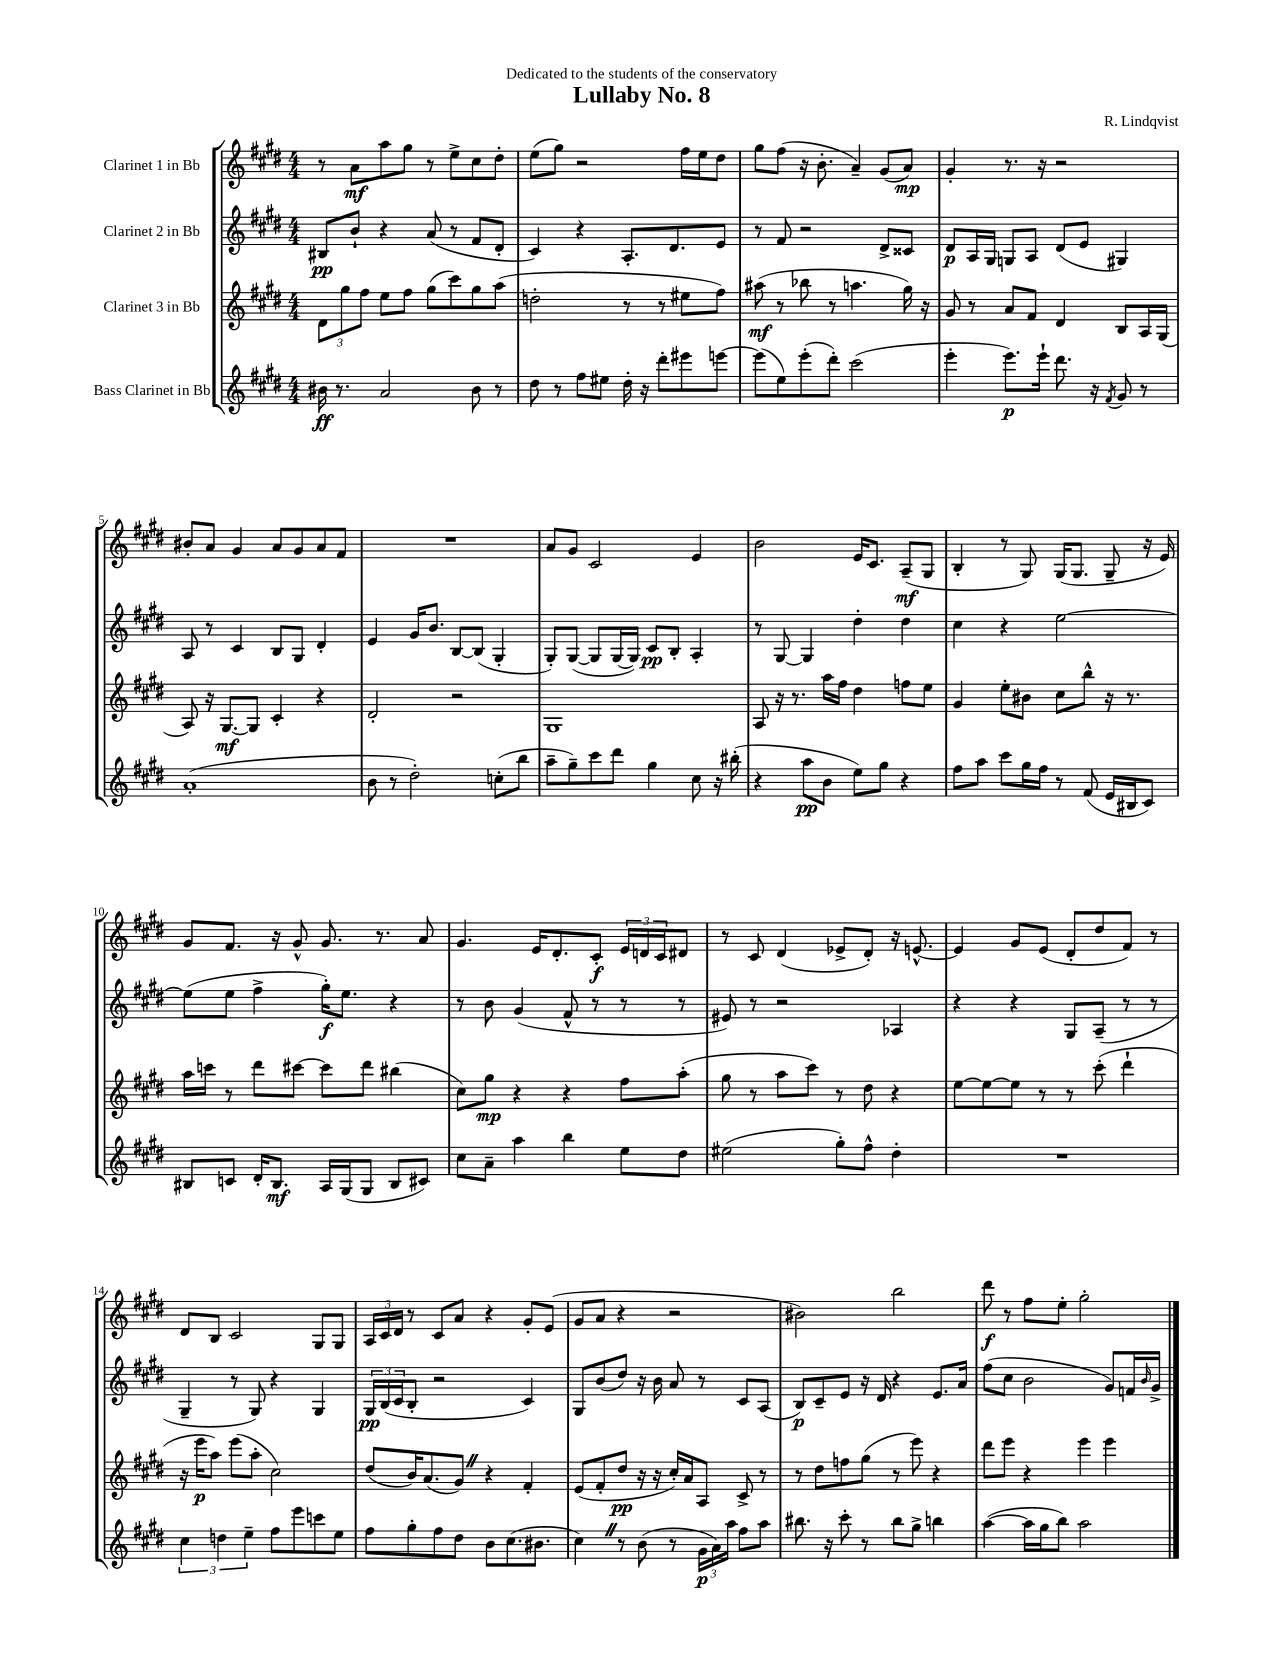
\header { title = "Lullaby No. 8" composer = "R. Lindqvist" dedication = "Dedicated to the students of the conservatory" }
<<
\new StaffGroup <<
\new Staff = "s0" \with { instrumentName = "Clarinet 1 in Bb" } {
    \clef treble \key e \major \numericTimeSignature \time 4/4
    r8 a'8\mf a''8 gis''8 r8 e''8-> cis''8 dis''8-. |
    e''8( gis''8) r2 fis''16 e''16 dis''8 |
    gis''8 fis''8( r16 b'8.-. a'4--) gis'8( a'8\mp) |
    gis'4-. r8. r16 r2 |
    bis'8-. a'8 gis'4 a'8 gis'8 a'8 fis'8 |
    R1 |
    a'8 gis'8 cis'2 e'4 |
    b'2 e'16 cis'8. a8--\mf( gis8 |
    b4-. r8 gis8) gis16( gis8. gis8-- r16 e'16) |
    gis'8 fis'8. r16 gis'8-^ gis'8. r8. a'8 |
    gis'4. e'16 dis'8.-. cis'8-.\f \tuplet 3/2 { e'16 d'16 cis'16 } dis'8 |
    r8 cis'8 dis'4( ees'8-> dis'8-.) r16 e'8.~-^ |
    e'4 gis'8 e'8( dis'8-. dis''8 fis'8) r8 |
    dis'8 b8 cis'2 gis8 gis8 |
    \tuplet 3/2 { a16 cis'16 dis'16 } r8 cis'8 a'8 r4 gis'8-. e'8( |
    gis'8 a'8 r4 r2 |
    bis'2) b''2 |
    dis'''8\f r8 fis''8 e''8-. gis''2-. \bar "|." |
}
\new Staff = "s1" \with { instrumentName = "Clarinet 2 in Bb" } {
    \clef treble \key e \major \numericTimeSignature \time 4/4
    bis8\pp b'8-! r4 a'8( r8 fis'8 dis'8-. |
    cis'4) r4 a8.-. dis'8. e'8 |
    r8 fis'8 r2 dis'8-> cisis'8 |
    dis'8\p a16 gis16 g8 a8 dis'8( e'8 gis4) |
    a8 r8 cis'4 b8 gis8 dis'4-. |
    e'4 gis'16 b'8. b8~ b8( gis4-. |
    gis8-.) gis8~( gis8 gis16~ gis16) cis'8\pp b8-. a4-. |
    r8 gis8~ gis4 dis''4-. dis''4 |
    cis''4 r4 e''2~ |
    e''8( e''8 fis''4-> gis''16-.\f) e''8. r4 |
    r8 b'8 gis'4( fis'8-^ r8 r8 r8 |
    eis'8) r8 r2 aes4 |
    r4 r4 gis8 a8--( r8 r8 |
    gis4-- r8 gis8) r4 gis4 |
    \tuplet 3/2 { gis16\pp b16( cis'16 } b8-. r2 cis'4) |
    gis8 b'8( dis''8) r16 b'16 a'8 r8 cis'8 a8( |
    b8\p) cis'8-- e'8 r16 dis'16 r4 e'8. a'16 |
    fis''8( cis''8 b'2 gis'8) f'16 \grace { b'16 } gis'16-> \bar "|." |
}
\new Staff = "s2" \with { instrumentName = "Clarinet 3 in Bb" } {
    \clef treble \key e \major \numericTimeSignature \time 4/4
    \tuplet 3/2 { dis'8 gis''8 fis''8 } e''8 fis''8 gis''8( cis'''8) gis''8 a''8( |
    d''2-. r8 r8 eis''8 fis''8) |
    ais''8\mf( r8 bes''8 r8 a''4. gis''16) r16 |
    gis'8 r8 a'8 fis'8 dis'4 b8 a16 gis16( |
    a8) r16 gis8.~\mf gis8 cis'4-. r4 |
    dis'2-. r2 |
    gis1 |
    a8 r16 r8. a''16 fis''16 dis''4 f''8 e''8 |
    gis'4 e''8-. bis'8 cis''8 b''8-^ r16 r8. |
    a''16 c'''16 r8 dis'''8 cis'''8~ cis'''8 dis'''8 bis''4( |
    cis''8) gis''8\mp r4 r4 fis''8 a''8-.( |
    gis''8 r8 a''8 cis'''8) r8 dis''8 r4 |
    e''8~ e''8~ e''8 r8 r8 cis'''8-.( dis'''4-! |
    r16 e'''16\p a''8) e'''8( a''8-. cis''2) |
    dis''8( b'16) a'8.( gis'8) \once \override BreathingSign.text = \markup { \musicglyph "scripts.caesura.straight" } \breathe r4 fis'4-. |
    e'8( fis'8-. dis''8\pp r16 r16 cis''16-.) a'16 a8 cis'8-> r8 |
    r8 dis''8 f''8 gis''8( r8 e'''8) r4 |
    dis'''8 e'''8 r4 e'''4 e'''4 \bar "|." |
}
\new Staff = "s3" \with { instrumentName = "Bass Clarinet in Bb" } {
    \clef treble \key e \major \numericTimeSignature \time 4/4
    bis'16\ff r8. a'2 bis'8 r8 |
    dis''8 r8 fis''8 eis''8 dis''16-. r16 dis'''8-. eis'''8 e'''8~ |
    e'''8( e''8) e'''8-.( dis'''8-.) cis'''2( |
    e'''4-. e'''8.\p) e'''16-! dis'''8. r16 \acciaccatura { fis'8 } gis'8 r8 |
    a'1-.( |
    b'8 r8 dis''2-.) c''8-.( b''8 |
    a''8-- gis''8--) cis'''8 dis'''8 gis''4 cis''8 r16 bis''16-.( |
    r4 a''8\pp b'8 e''8) gis''8 r4 |
    fis''8 a''8 cis'''8 gis''16 fis''16 r8 fis'8( e'16 bis16 cis'8) |
    bis8 c'8 dis'16-. bis8.\mf a16 gis16( gis8 bis8 cis'8) |
    cis''8 a'8-- a''4 b''4 e''8 dis''8 |
    eis''2( gis''8-.) fis''8-^ dis''4-. |
    R1 |
    \tuplet 3/2 { cis''4 d''4 e''4-- } fis''8 e'''8 c'''8 e''8 |
    fis''8 gis''8-. fis''8 dis''8 b'8 cis''8.( bis'8. |
    cis''4) \once \override BreathingSign.text = \markup { \musicglyph "scripts.caesura.straight" } \breathe r8 b'8( r8 \tuplet 3/2 { gis'16\p a'16) a''16 } fis''8 a''8 |
    bis''8. r16 cis'''8-. r8 bis''8 gis''8-> b''4 |
    a''4~( a''16 gis''16 b''8) a''2 \bar "|." |
}
>>
>>
